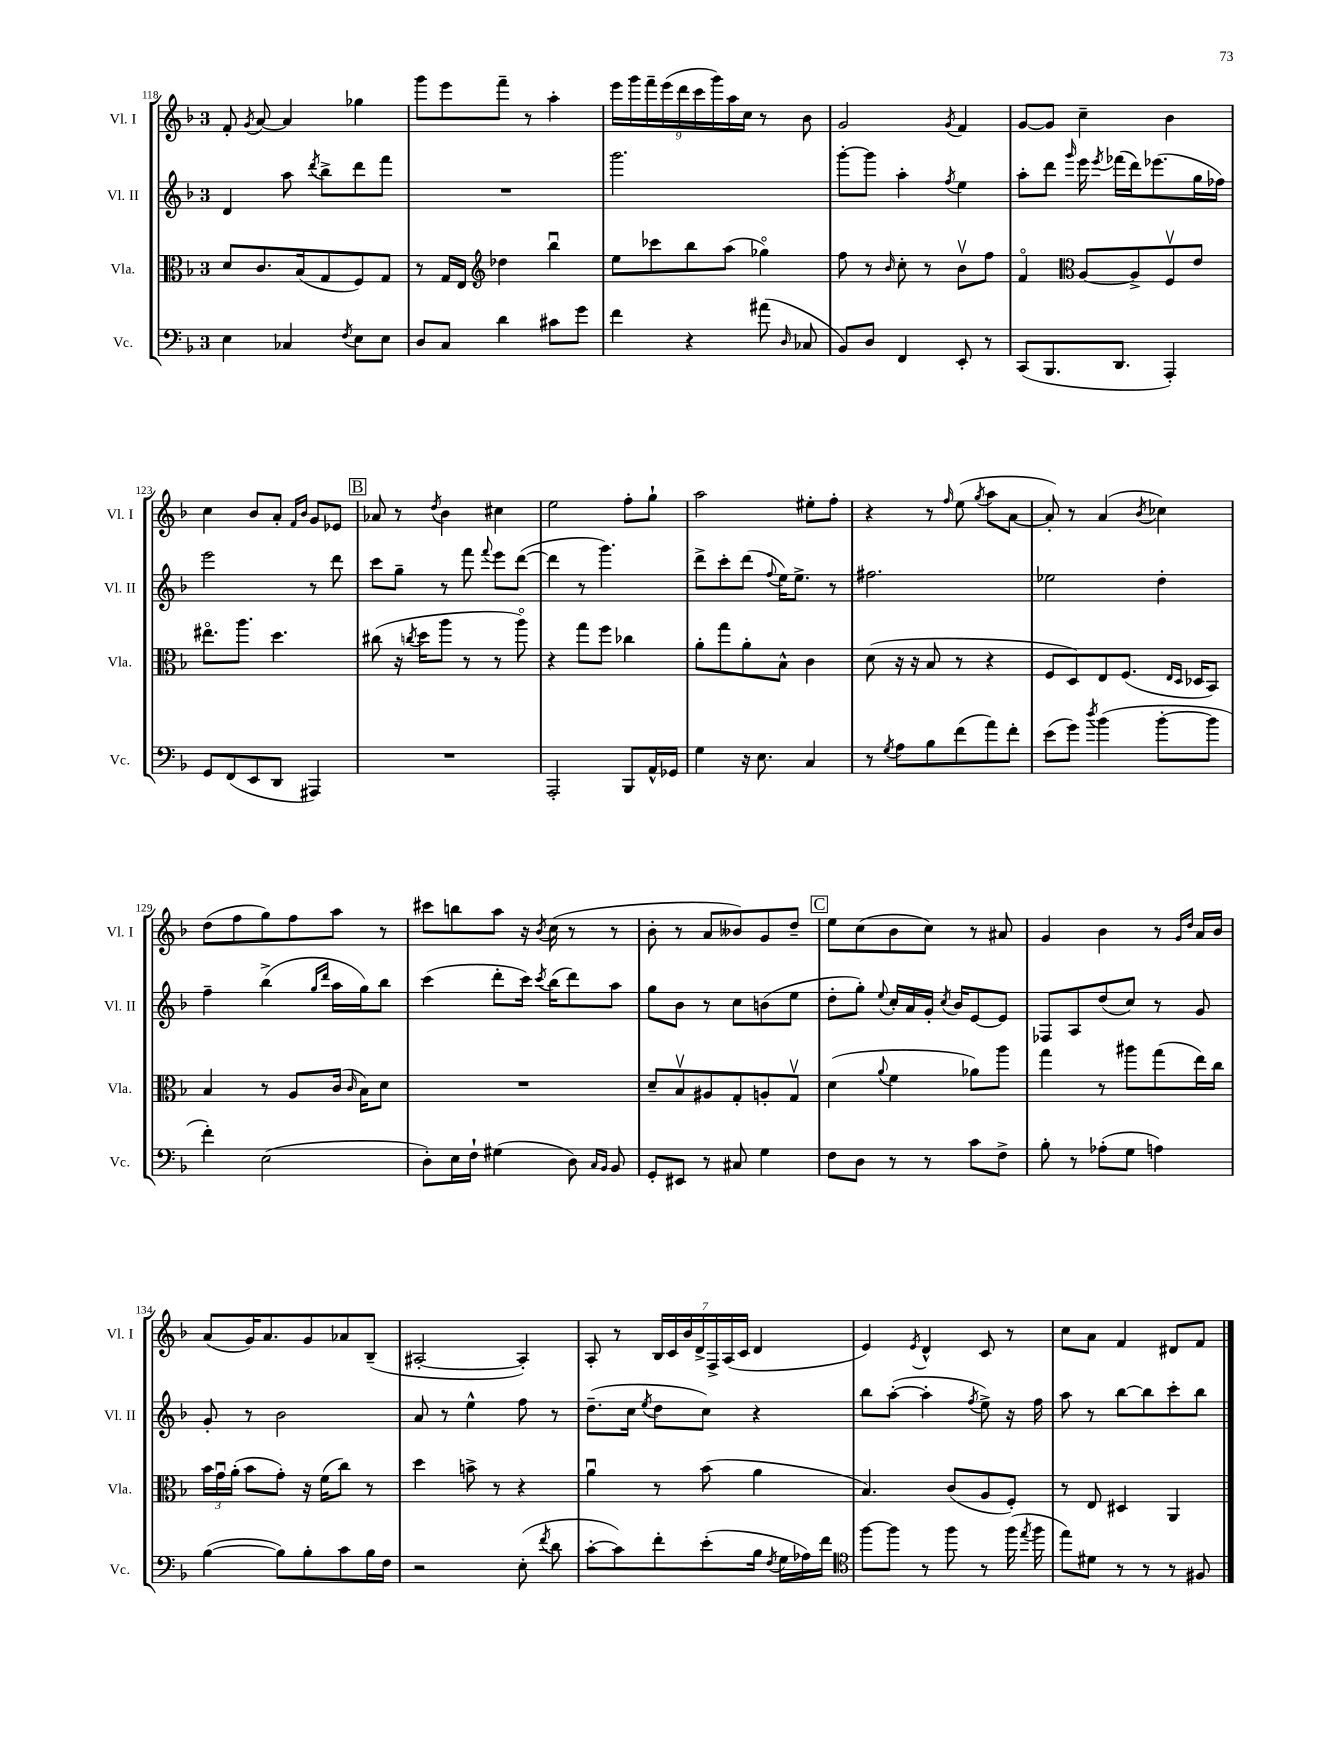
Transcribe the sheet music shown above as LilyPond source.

<<
\new StaffGroup <<
\new Staff = "s0" \with { instrumentName = "Vl. I" shortInstrumentName = "Vl. I" } {
    \clef treble \key f \major \once \override Staff.TimeSignature.style = #'single-digit \time 3/4
    \autoBeamOff f'8-. \acciaccatura { g'8 } a'8~ a'4 ges''4 |
    g'''8[ e'''8 f'''8]-- r8 a''4-. |
    \tuplet 9/8 { e'''16[ g'''16 f'''16-- e'''16( d'''16 c'''16 g'''16) a''16 c''16] } r8 bes'8 |
    g'2 \acciaccatura { g'8 } f'4 |
    g'8[~ g'8] c''4-- bes'4 |
    c''4 bes'8[ a'8]-. \grace { f'16[ bes'16] } g'8[ ees'8] |
    \mark \markup { \box "B" } aes'8 r8 \acciaccatura { d''8 } bes'4 cis''4 |
    e''2 f''8[-. g''8]-! |
    a''2 eis''8[-. f''8]-. |
    r4 r8 \grace { f''16 } e''8( \acciaccatura { g''8 } a''8[ a'8]~ |
    a'8-.) r8 a'4( \acciaccatura { bes'8 } ces''4) |
    d''8[( f''8 g''8) f''8 a''8] r8 |
    cis'''8[ b''8 a''8] r16 \acciaccatura { bes'8 } c''16( r8 r8 |
    bes'8-. r8 a'8[ beses'8) g'8 d''8]-- |
    \mark \markup { \box "C" } e''8[ c''8( bes'8 c''8]) r8 ais'8 |
    g'4 bes'4 r8 \grace { g'16[ d''16] } a'16[ bes'16] |
    a'8[( g'16) a'8. g'8 aes'8 bes8]--( |
    ais2~-. ais4-.) |
    a8-. r8 \tuplet 7/4 { bes16[ c'16 bes'16 d'16-> f16-> a16( c'16] } d'4 |
    e'4) \acciaccatura { e'8 } d'4-^ c'8 r8 |
    c''8[ a'8] f'4 dis'8[ f'8] \bar "|." |
}
\new Staff = "s1" \with { instrumentName = "Vl. II" shortInstrumentName = "Vl. II" } {
    \clef treble \key f \major \once \override Staff.TimeSignature.style = #'single-digit \time 3/4
    \autoBeamOff d'4 a''8 \acciaccatura { d'''8 } bes''8[-> d'''8 f'''8] |
    R2. |
    g'''2. |
    g'''8[~-. g'''8] a''4-. \acciaccatura { f''8 } e''4 |
    a''8[-. d'''8] \grace { g'''16 } e'''16 \acciaccatura { e'''8 } fes'''16[( d'''16) ees'''8.( g''16 fes''16]) |
    e'''2 r8 d'''8 |
    \mark \markup { \box "B" } c'''8[ g''8]-- r8 f'''8 \appoggiatura { f'''8 } e'''8[ d'''8]~( |
    d'''4 r8 g'''4.) |
    d'''8[-> c'''8-. d'''8]( \appoggiatura { f''8 } e''16[) e''8.]-> r8 |
    fis''2. |
    ees''2 d''4-. |
    f''4-- bes''4->( \grace { g''16[ d'''16] } a''16[ g''16) bes''8] |
    c'''4( d'''8[-. c'''16]) \acciaccatura { c'''8 } bes''16[( d'''8) a''8] |
    g''8[ bes'8] r8 c''8[ b'8( e''8] |
    \mark \markup { \box "C" } d''8[-. g''8]-.) \appoggiatura { e''8 } c''16[-. a'16 g'16]-. \acciaccatura { c''8 } bes'16[ e'8~ e'8] |
    fes8[ a8 d''8( c''8]) r8 g'8 |
    g'8-. r8 bes'2 |
    a'8 r8 e''4-^ f''8 r8 |
    d''8.[--( c''16] \acciaccatura { e''8 } d''8[ c''8]) r4 |
    bes''8[ a''8]~-.( a''4-. \acciaccatura { f''8 } e''8->) r16 f''16 |
    a''8 r8 bes''8[~ bes''8 c'''8-. bes''8] \bar "|." |
}
\new Staff = "s2" \with { instrumentName = "Vla." shortInstrumentName = "Vla." } {
    \clef alto \key f \major \once \override Staff.TimeSignature.style = #'single-digit \time 3/4
    \autoBeamOff d'8[ c'8. bes16( g8 f8) g8] |
    r8 g16[ e16] \clef treble des''4 bes''4\downbow |
    e''8[ ces'''8 bes''8 a''8]( ges''4\flageolet) |
    f''8 r8 \grace { bes'16 } c''8-. r8 bes'8[\upbow f''8] |
    f'4\flageolet \clef alto a8[~ a8-> f8\upbow e'8] |
    eis''8.[\flageolet a''8.] d''4. |
    \mark \markup { \box "B" } cis''8( r16 \acciaccatura { c''8 } d''16[ a''8] r8 r8 a''8\flageolet) |
    r4 g''8[ f''8] ces''4 |
    a'8[-. g''8 a'8-. bes8]-^ c'4 |
    d'8( r16 r16 bes8 r8 r4 |
    f8[ d8) e8 f8.]( \grace { e16[ d16] } des16[ bes,8]) |
    bes4 r8 a8[ c'16]( \grace { c'16 } bes16[) d'8] |
    R2. |
    d'8[-- bes8\upbow ais8 g8-. a8-. g8]\upbow |
    \mark \markup { \box "C" } d'4( \appoggiatura { a'8 } f'4 aes'8[) a''8] |
    g''4 r8 ais''8[ g''8( e''16) c''16] |
    \tuplet 3/2 { bes'16[ g'16\downbow a'16]-.( } bes'8[ g'8]-.) r16 f'16[( c''8]) r8 |
    d''4 b'8-> r8 r4 |
    a'4\downbow r8 bes'8( a'4 |
    bes4.) c'8[( a8 f8]-.) |
    r8 e8 dis4 a,4 \bar "|." |
}
\new Staff = "s3" \with { instrumentName = "Vc." shortInstrumentName = "Vc." } {
    \clef bass \key f \major \once \override Staff.TimeSignature.style = #'single-digit \time 3/4
    \autoBeamOff e4 ces4 \acciaccatura { f8 } e8[ e8] |
    d8[ c8] d'4 cis'8[ g'8] |
    f'4 r4 ais'8( \grace { d16 } ces8 |
    bes,8[) d8] f,4 e,8-. r8 |
    c,8[( bes,,8. d,8.] a,,4-.) |
    g,8[ f,8( e,8 d,8] ais,,4) |
    \mark \markup { \box "B" } R2. |
    a,,2-. bes,,8[ a,16-^ ges,16] |
    g4 r16 e8. c4 |
    r8 \acciaccatura { g8 } a8[ bes8 f'8( a'8) f'8]-. |
    e'8[( g'8]) \acciaccatura { d''8 } bes'4( bes'8[~-. bes'8] |
    f'4-.) e2( |
    d8[-.) e16 f16]-! gis4( d8) \grace { c16[ bes,16] } bes,8 |
    g,8[-. eis,8] r8 cis8 g4 |
    \mark \markup { \box "C" } f8[ d8] r8 r8 c'8[ f8]-> |
    bes8-. r8 aes8[-.( g8] a4) |
    bes4~( bes8[) bes8-. c'8 bes16 f16] |
    r2 e8-.( \acciaccatura { f'8 } d'8 |
    c'8[~-. c'8) f'8-. e'8-.( bes16] \acciaccatura { f8 } g16[ aes16) f'16] |
    \clef tenor f''8[~ f''8] r8 f''8 r8 f''16( \acciaccatura { e''8 } f''16 |
    e''8[) dis'8] r8 r8 r8 fis8 \bar "|." |
}
>>
>>
\layout { \context { \Score currentBarNumber = #118 } }
